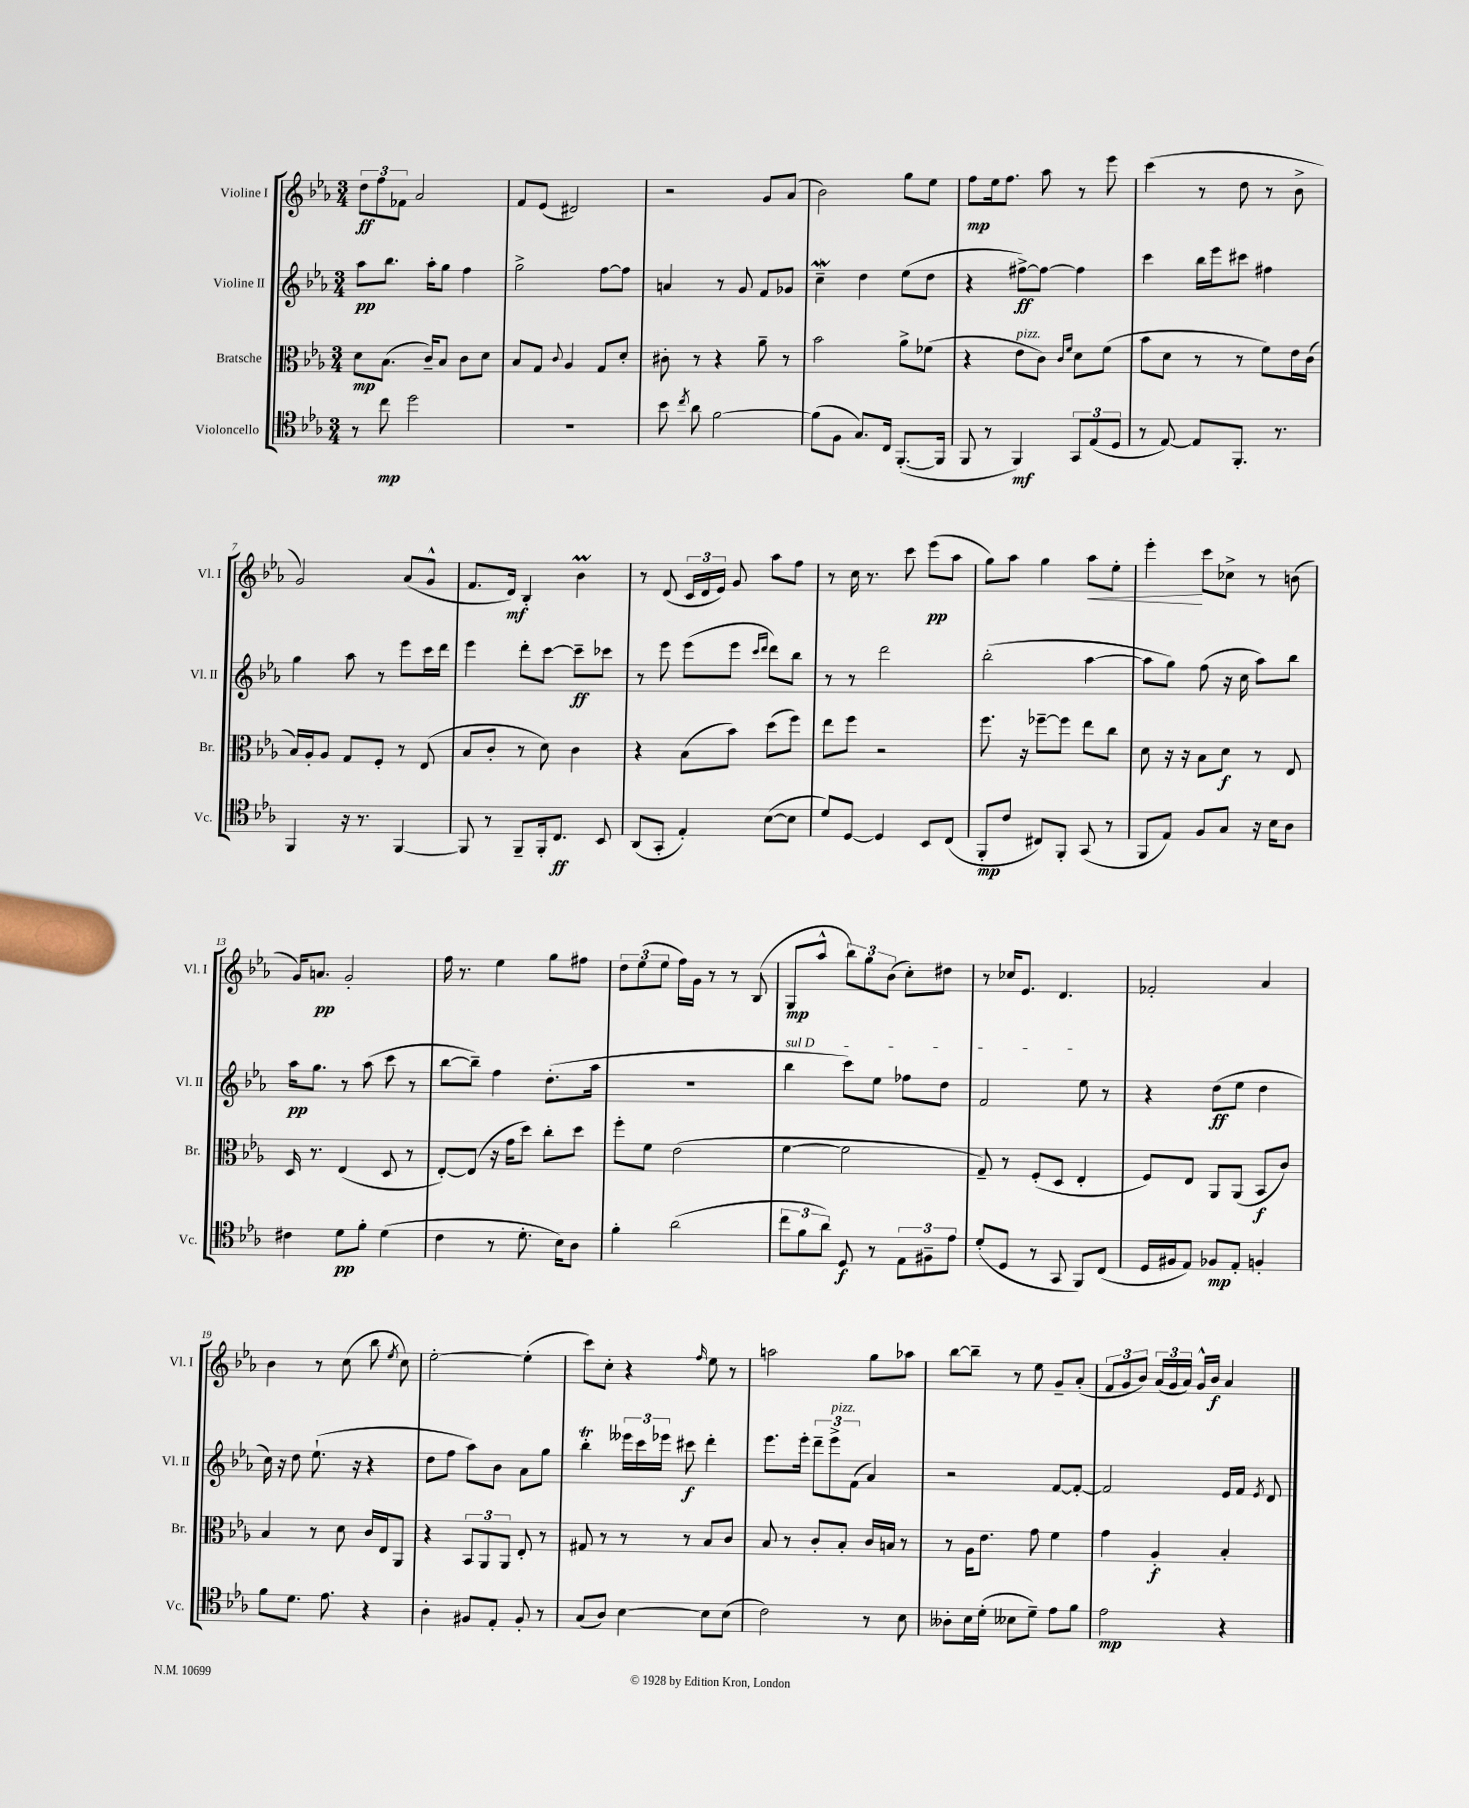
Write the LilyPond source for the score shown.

<<
\new StaffGroup <<
\new Staff = "s0" \with { instrumentName = "Violine I" shortInstrumentName = "Vl. I" } {
    \clef treble \key ees \major \numericTimeSignature \time 3/4
    \autoBeamOff \tuplet 3/2 { d''8[\ff f''8 fes'8] } aes'2 |
    f'8[ ees'8]( dis'2) |
    r2 g'8[ aes'8]( |
    bes'2) g''8[ ees''8] |
    f''8[\mp ees''16 f''8.] aes''8 r8 ees'''8 |
    c'''4( r8 d''8 r8 bes'8-> |
    g'2) aes'8[( g'8]-^ |
    f'8.[ d'16]\mf) bes4-. bes'4\prall |
    r8 d'8( \tuplet 3/2 { c'16[ d'16 ees'16]) } g'8 aes''8[ f''8] |
    r8 c''16 r8. c'''8 ees'''8[\pp( aes''8] |
    g''8[) aes''8] g''4 aes''8[\< ees''8]-. |
    ees'''4-.\! c'''8[ ces''8]-> r8 b'8( |
    g'16[) a'8.]\pp g'2-. |
    f''16 r8. ees''4 g''8[ fis''8] |
    \tuplet 3/2 { d''8[ ees''8( ees''8] } f''16[) g'16] r8 r8 bes8( |
    g8[\mp aes''8]-^ \tuplet 3/2 { bes''8[) g''8 bes'8]( } c''8[-.) dis''8] |
    r8 ces''16[ ees'8.] d'4. |
    fes'2-. aes'4 |
    bes'4 r8 c''8( bes''8 \acciaccatura { ees''8 } c''8) |
    ees''2~-. ees''4-.( |
    c'''8[) c''8]-. r4 \grace { f''16 } ees''8 r8 |
    a''2 g''8[ aes''8] |
    bes''8[~ bes''8]-- r8 ees''8 g'8[-- aes'8]-.( |
    \tuplet 3/2 { f'8[ g'8 bes'8]) } \tuplet 3/2 { aes'16[( g'16 aes'16]) } g'16[-^ bes'16]\f aes'4 \bar "|." |
}
\new Staff = "s1" \with { instrumentName = "Violine II" shortInstrumentName = "Vl. II" } {
    \clef treble \key ees \major \numericTimeSignature \time 3/4
    \autoBeamOff aes''8[\pp bes''8.] aes''16[-. g''8] f''4 |
    g''2-> f''8[~ f''8] |
    a'4 r8 g'8 f'8[ ges'8] |
    c''4--\mordent d''4 ees''8[( d''8] |
    r4 fis''8[~->\ff) fis''8]~ fis''4 |
    c'''4 bes''16[ ees'''16 cis'''8] fis''4 |
    g''4 aes''8 r8 ees'''8[ c'''16 d'''16] |
    ees'''4 d'''8[-. c'''8]~ c'''8[--\ff ces'''8] |
    r8 ees'''8 ees'''8[( ees'''8] \grace { c'''16[ d'''16] } d'''8[) bes''8] |
    r8 r8 d'''2 |
    bes''2-.( aes''4~ |
    aes''8[ g''8]) f''8( r16 c''16 aes''8[) bes''8] |
    aes''16[\pp g''8.] r8 aes''8( c'''8 r8 |
    bes''8[~ bes''8]--) f''4 d''8.[-.( aes''16] |
    R2. |
    \once \override TextSpanner.bound-details.left.text = \markup { \italic "sul D" } bes''4\startTextSpan c'''8[) ees''8] fes''8[ d''8] |
    f'2 ees''8\stopTextSpan r8 |
    r4 d''8[\ff( ees''8] d''4 |
    c''16) r16 d''8 ees''8.-!( r16 r4 |
    d''8[ f''8] aes''8[) bes'8] aes'8[ g''8] |
    bes''4-.\trill \tuplet 3/2 { eeses'''16[ c'''16 ees'''16] } cis'''8\f d'''4-. |
    ees'''8.[ ees'''16]-. \tuplet 3/2 { d'''8[-- ees'''8->^\markup { \italic "pizz." } f'8]( } aes'4) |
    r2 f'8[~ f'8]~-. |
    f'2 ees'16[ f'16] \acciaccatura { ees'8 } d'8 \bar "|." |
}
\new Staff = "s2" \with { instrumentName = "Bratsche" shortInstrumentName = "Br." } {
    \clef alto \key ees \major \numericTimeSignature \time 3/4
    \autoBeamOff d'8[\mp bes8.]( c'16[--) bes8] c'8[ d'8] |
    bes8[ g8] \appoggiatura { c'8 } aes4 g8[ d'8]-. |
    cis'8-. r8 r4 aes'8-- r8 |
    bes'2 aes'8[-> fes'8]( |
    r4 ees'8[^\markup { \italic "pizz." } c'8]) \grace { c'16[ f'16] } d'8[ f'8]( |
    bes'8[ d'8] r8 r8 f'8[) ees'16 c'16]( |
    bes16[) aes16-. aes8] g8[ f8]-. r8 ees8( |
    bes8[ c'8]-. r8 d'8) c'4 |
    r4 bes8[( bes'8]) d''8[( f''8]) |
    ees''8[ f''8] r2 |
    f''8. r16 fes''8[~-- fes''8] ees''8[ c''8] |
    d'8 r16 r16 bes8[ d'8]\f r8 ees8 |
    d16 r8. ees4( d8 r8 |
    ees8[~-.) ees8]( r16 g'16[ d''8]) c''8[-. d''8] |
    f''8[-. f'8] ees'2( |
    f'4~ f'2 |
    g8--) r8 f8[-.( d8] ees4-. |
    f8[) ees8] aes,8[ aes,8]( bes,8[\f c'8]) |
    bes4 r8 d'8 c'16[ ees16 aes,8] |
    r4 \tuplet 3/2 { bes,8[ aes,8 aes,8] } ees8-. r8 |
    gis8 r8 r8 r8 bes8[ c'8] |
    bes8 r8 c'8[-. bes8]-. c'16[ b16] r8 |
    r8 aes16[ ees'8.] g'8 f'4 |
    g'4 aes4-.\f bes4-. \bar "|." |
}
\new Staff = "s3" \with { instrumentName = "Violoncello" shortInstrumentName = "Vc." } {
    \clef tenor \key ees \major \numericTimeSignature \time 3/4
    \autoBeamOff r8 c''8\mp d''2 |
    R2. |
    bes'8 \acciaccatura { c''8 } aes'8 f'2~ |
    f'8[( f8] g8.[) c16] f,8.[~-.( f,16] |
    f,8 r8 f,4\mf) \tuplet 3/2 { g,8[ ees8( d8] } |
    r8 ees8~) ees8[ f,8.]-. r8. |
    f,4 r16 r8. f,4~ |
    f,8 r8 f,8[-- f,16-. c8.]\ff bes,8 |
    aes,8[( g,8]-. ees4-.) bes8[~( bes8] |
    d'8[) d8]~ d4 bes,8[ c8]( |
    f,8[-.\mp c'8] cis8[) f,8]-. g,8( r8 |
    f,8[ ees8]) f8[ g8] r16 bes16[ aes8] |
    cis'4 d'8[\pp f'8]-. d'4( |
    c'4 r8 d'8.-. bes16[) aes8] |
    f'4-. aes'2( |
    \tuplet 3/2 { c''8[ f'8 aes'8]) } d8\f r8 \tuplet 3/2 { ees8[ fis8-- ees'8] } |
    d'8[-.( d8] r8 g,8 f,8[) c8]( |
    d16[ fis16 ees8]) fes8[\mp ees8]-. f4-. |
    f'8[ d'8.] ees'8. r4 |
    aes4-. fis8[ ees8]-. fis8-. r8 |
    g8[( aes8]) bes4~ bes8[ bes8]( |
    c'2) r8 bes8 |
    aeses8[-. bes16 d'16]-.( beses8[ d'8]--) ees'8[ f'8] |
    ees'2\mp r4 \bar "|." |
}
>>
>>
